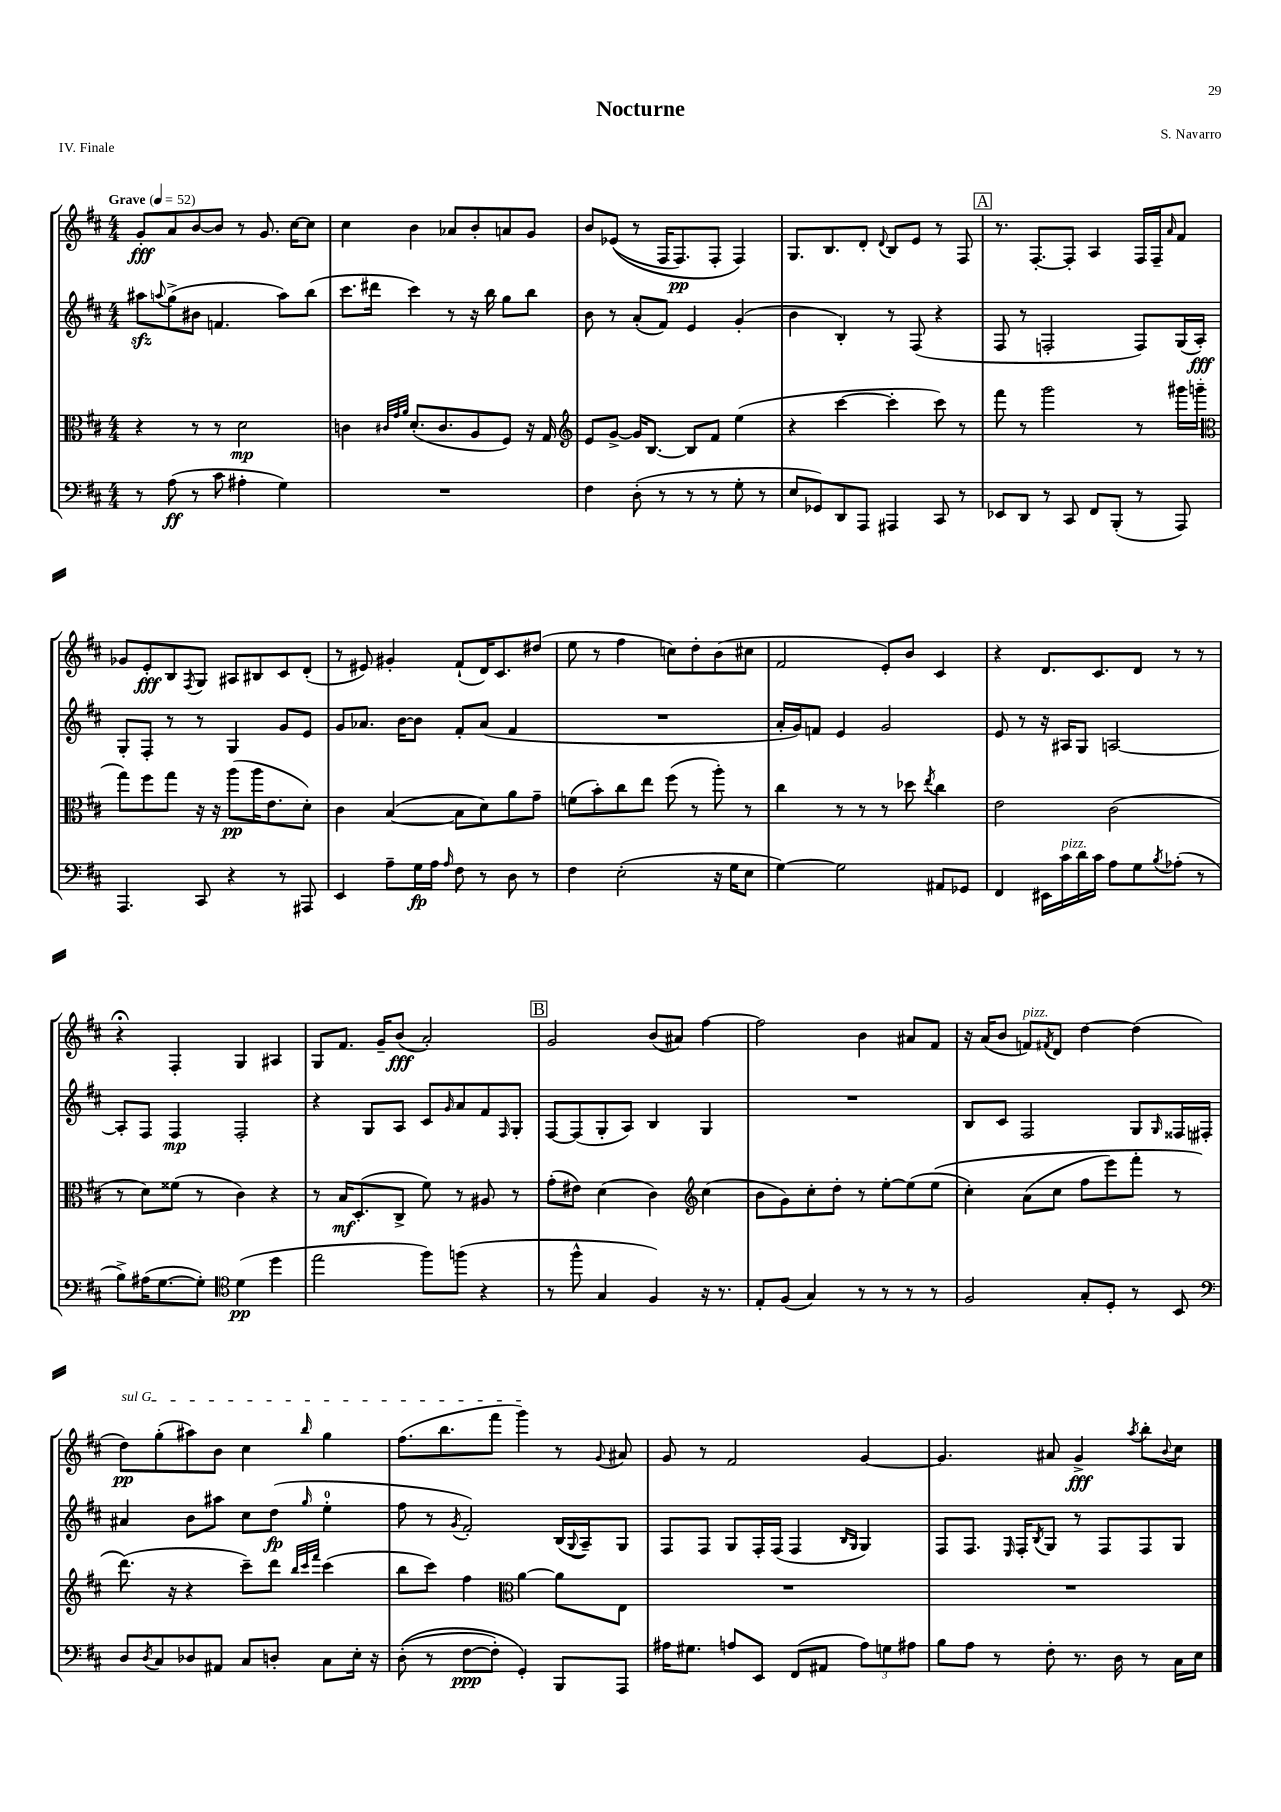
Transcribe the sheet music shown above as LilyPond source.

\header { title = "Nocturne" composer = "S. Navarro" piece = "IV. Finale" }
<<
\new StaffGroup <<
\new Staff = "s0" {
    \clef treble \key d \major \numericTimeSignature \time 4/4 \tempo "Grave" 4 = 52
    g'8-.\fff a'8 b'8~ b'8 r8 g'8. cis''16~ cis''8 |
    cis''4 b'4 aes'8 b'8-. a'8 g'8 |
    b'8 ees'8(\( r8 fis16 fis8.\pp) fis8-. fis4\) |
    g8. b8. d'8-. \appoggiatura { d'8 } b8 e'8 r8 fis8 |
    \mark \markup { \box "A" } r8. fis8.~-. fis8-. a4 fis16 fis16-- \grace { a'16 } fis'8 |
    ges'8 e'8-.\fff b8 \acciaccatura { fis8 } g8 ais8 bis8 cis'8 d'8-.( |
    r8 eis'8) gis'4-. fis'8-!( d'16) cis'8. dis''8( |
    e''8 r8 fis''4 c''8) d''8-. b'8( cis''8 |
    fis'2 e'8-.) b'8 cis'4 |
    r4 d'8. cis'8. d'8 r8 r8 |
    r4\fermata fis4-. g4 ais4 |
    g8 fis'8. g'16-- b'8\fff( a'2-.) |
    \mark \markup { \box "B" } g'2 b'8( ais'8) fis''4~ |
    fis''2 b'4 ais'8 fis'8 |
    r16 a'16( b'8 f'8^\markup { \italic "pizz." }) \acciaccatura { fis'8 } d'8 d''4~ d''4( |
    \once \override TextSpanner.bound-details.left.text = \markup { \italic "sul G" } d''8\pp\startTextSpan) g''8-.( ais''8) b'8 cis''4 \grace { b''16 } g''4 |
    fis''8.( b''8. fis'''8 g'''4\stopTextSpan) r8 \appoggiatura { g'8 } ais'8 |
    g'8 r8 fis'2 g'4~ |
    g'4. ais'8 g'4->\fff \acciaccatura { a''8 } b''8-. \appoggiatura { b'8 } cis''8 \bar "|." |
}
\new Staff = "s1" {
    \clef treble \key d \major \numericTimeSignature \time 4/4
    ais''8\sfz \appoggiatura { a''8 } g''8->( bis'8 f'4. a''8) b''8( |
    cis'''8. dis'''16 cis'''4) r8 r16 b''16 g''8 b''8 |
    b'8 r8 a'8-.( fis'8) e'4 g'4-.( |
    b'4 b4-.) r8 fis8( r4 |
    \mark \markup { \box "A" } fis8 r8 f2-. f8) g16( a16-.\fff) |
    g8-. fis8-. r8 r8 g4 g'8 e'8 |
    g'8 aes'8. b'16~ b'8 fis'8-. aes'8( fis'4 |
    R1 |
    a'16-. g'16) f'8 e'4 g'2 |
    e'8 r8 r16 ais16 g8 a2~ |
    a8-. fis8 fis4\mp fis2-. |
    r4 g8 a8 cis'8 \grace { g'16 } a'8 fis'8 \grace { fis16 } g8-. |
    \mark \markup { \box "B" } fis8~ fis8( g8-. a8) b4 g4 |
    R1 |
    b8 cis'8 fis2 g8 \grace { g16 } fisis16 fis16-. |
    ais'4 b'8 ais''8 cis''8 d''8\fp( \grace { g''16 } e''4-0-. |
    fis''8 r8 \acciaccatura { g'8 } fis'2-.) b16( \appoggiatura { g8 } a16--) g8 |
    fis8 fis8 g8 fis16-. fis16( fis4 \grace { b16 g16 } g4) |
    fis8 fis8. \grace { e16 } fis16-. \acciaccatura { b8 } g8 r8 fis8 fis8 g8 \bar "|." |
}
\new Staff = "s2" {
    \clef alto \key d \major \numericTimeSignature \time 4/4
    r4 r8 r8 d'2\mp |
    c'4 \grace { cis'32 g'32 a'32 } d'8.-.( cis'8. a8 fis8) r16 g16 |
    \clef treble e'8 g'8~-> g'16 b8.~ b8 fis'8 e''4( |
    r4 cis'''4~ cis'''4-. cis'''8) r8 |
    \mark \markup { \box "A" } fis'''8 r8 g'''2 r8 gis'''16 g'''16--( |
    \clef alto g''8) fis''8 g''8 r16 r16 a''8\pp( a''16 e'8. d'8-.) |
    cis'4 b4~( b8 d'8) a'8 g'8-- |
    f'8( b'8-.) cis''8 e''8 fis''8( r8 a''8-.) r8 |
    cis''4 r8 r8 r8 des''8 \acciaccatura { e''8 } cis''4 |
    e'2 cis'2( |
    r8 d'8) fisis'8( r8 cis'4) r4 |
    r8 b16\mf d8.-.( cis8-> fis'8) r8 ais8 r8 |
    \mark \markup { \box "B" } g'8-.( eis'8) d'4( cis'4) \clef treble cis''4( |
    b'8 g'8) cis''8-. d''8-. r8 e''8~-. e''8( e''8\( |
    cis''4-.) a'8( cis''8 fis''8 e'''8) fis'''8-. r8 |
    d'''8.(\) r16 r4 cis'''8--) d'''8 \grace { b''32 cis'''32 fis'''32 } cis'''4( |
    b''8 cis'''8) fis''4 \clef alto a'4~ a'8 e8 |
    R1 |
    R1 \bar "|." |
}
\new Staff = "s3" {
    \clef bass \key d \major \numericTimeSignature \time 4/4
    r8 a8\ff( r8 cis'8 ais4-. g4) |
    R1 |
    fis4 d8-.( r8 r8 r8 g8-. r8 |
    e8 ges,8) d,8 a,,8 ais,,4 cis,8 r8 |
    \mark \markup { \box "A" } ees,8 d,8 r8 cis,8 fis,8 b,,8-.( r8 a,,8) |
    a,,4. cis,8 r4 r8 ais,,8 |
    e,4 a8-- g16\fp a16 \grace { a16 } fis8 r8 d8 r8 |
    fis4 e2-.( r16 g16 e8 |
    g4~) g2 ais,8 ges,8 |
    fis,4 eis,16 cis'16^\markup { \italic "pizz." } d'16 cis'16 a8 g8 \acciaccatura { b8 } aes8-.( r8 |
    b8->) ais16( g8.~ g8-.) \clef tenor d'4\pp( d''4 |
    e''2 fis''8) f''8( r4 |
    \mark \markup { \box "B" } r8 fis''8-^ g4 fis4) r16 r8. |
    e8-. fis8( g4) r8 r8 r8 r8 |
    fis2 g8-. d8-. r8 b,8 |
    \clef bass d8 \acciaccatura { d8 } cis8 des8 ais,8 cis8 d8-. cis8 e16-. r16 |
    d8-.(\( r8 fis8~\ppp fis8-.) g,4-.\) b,,8 a,,8 |
    ais16 gis8. a8 e,8 fis,8( ais,8 \tuplet 3/2 { a8) g8 ais8 } |
    b8 a8 r8 fis8-. r8. d16 r8 cis16 e16 \bar "|." |
}
>>
>>
\layout { \context { \Score \remove "Bar_number_engraver" } }
